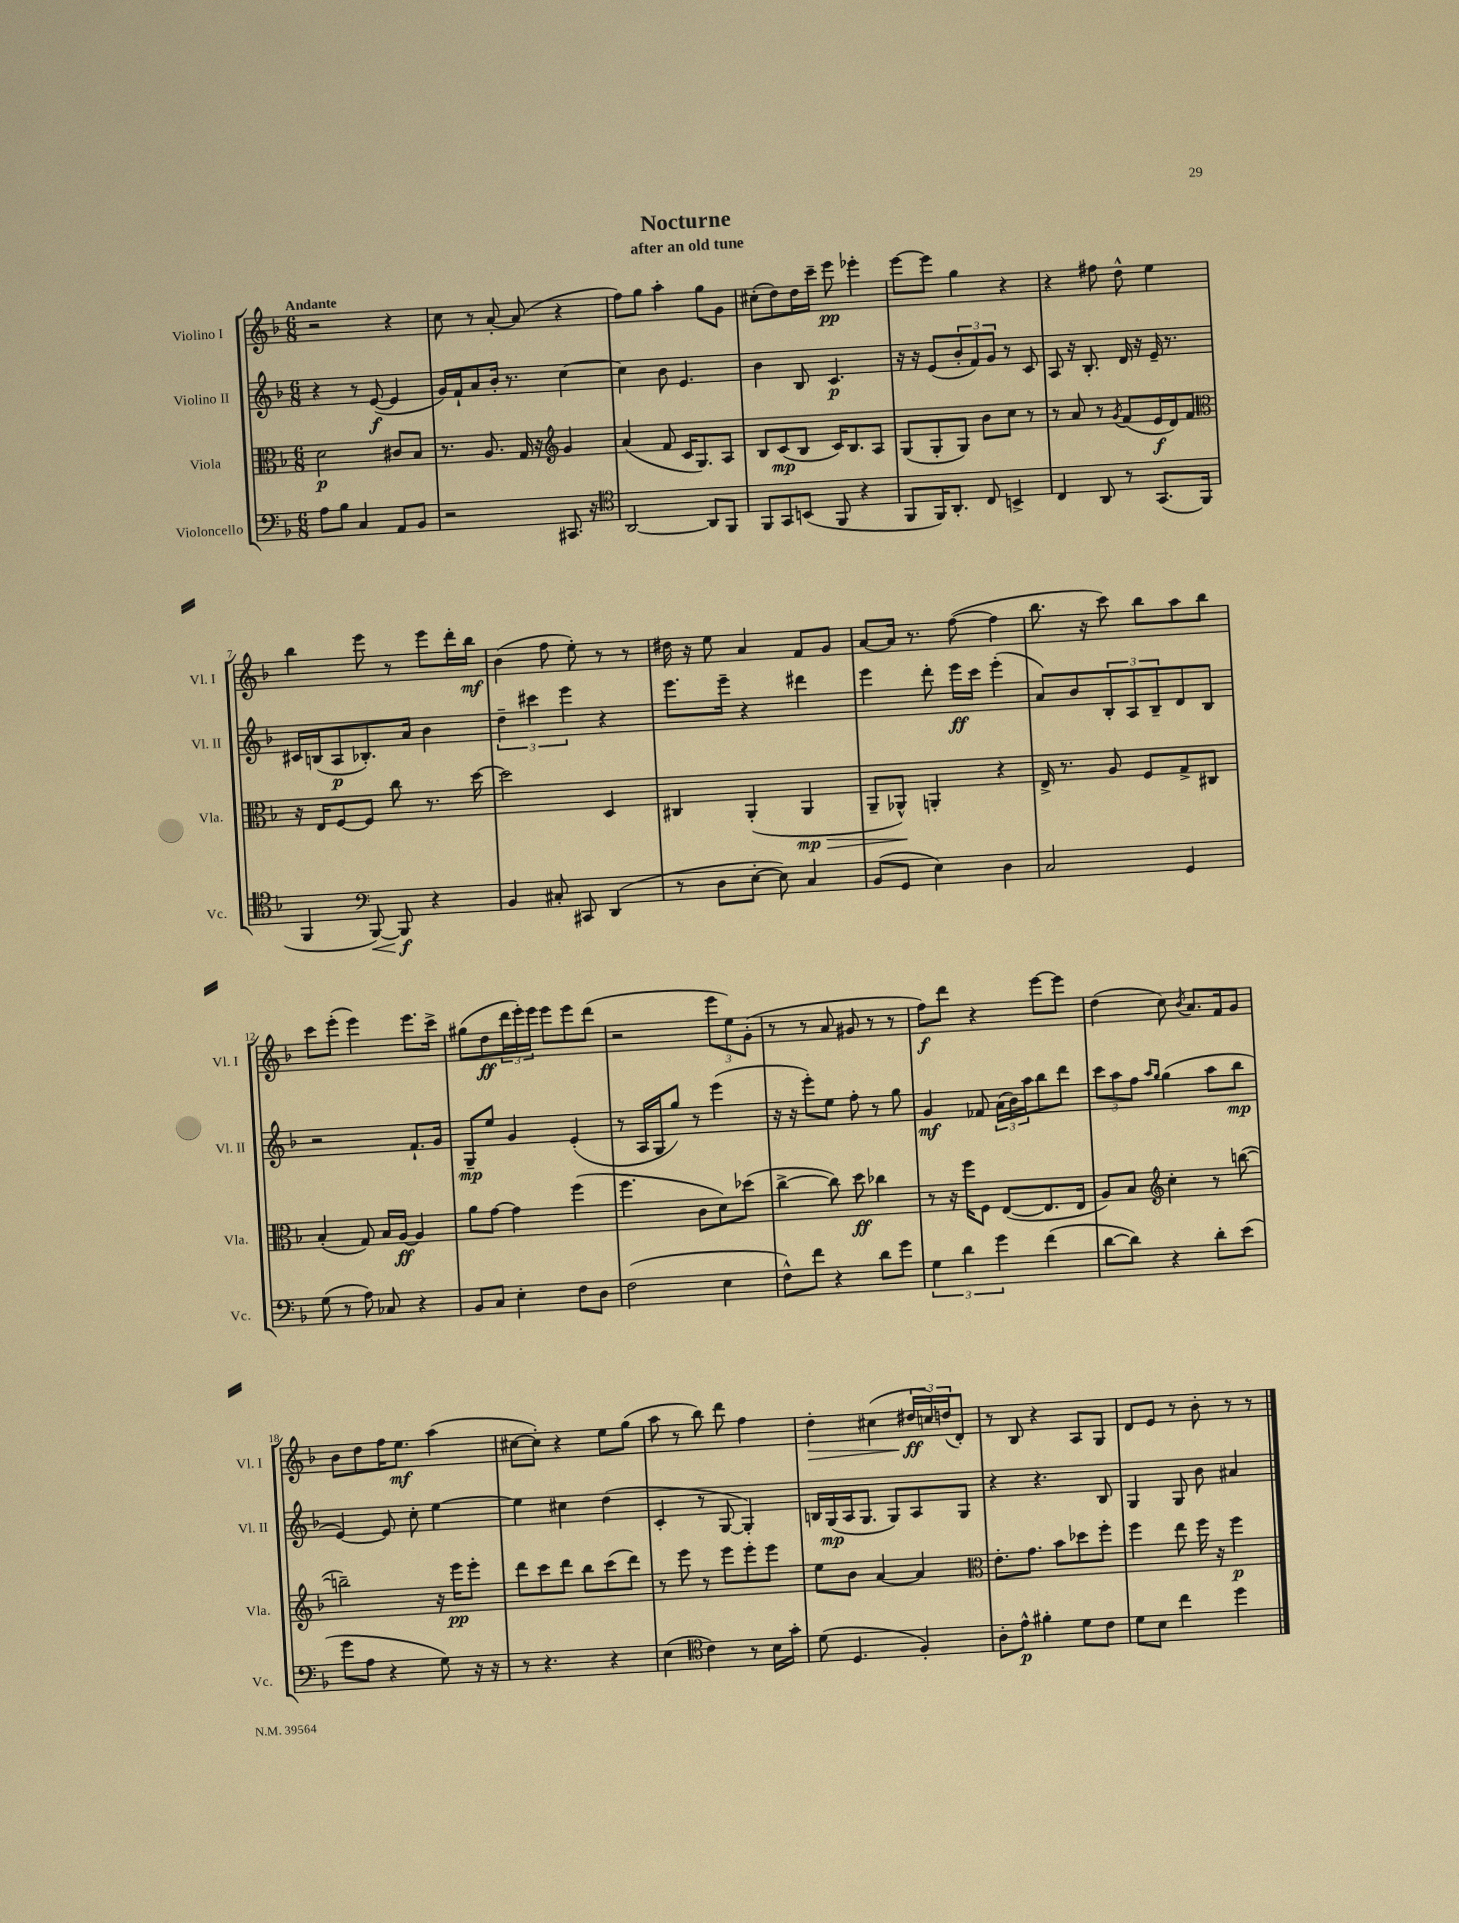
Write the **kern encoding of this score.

**kern	**kern	**kern	**kern
*staff4	*staff3	*staff2	*staff1
*clefF4	*clefC3	*clefG2	*clefG2
*k[b-]	*k[b-]	*k[b-]	*k[b-]
*M6/8	*M6/8	*M6/8	*M6/8
8A	2d	4r	2r
8B-	.	.	.
4C	.	8r	.
.	.	([8e	.
8AA	8c#	4e]	4r
8BB-	8B-	.	.
=	=	=	=
2r	8.r	16g)	8cc
.	.	16f`	.
.	.	8a	8r
.	8.A	.	.
.	.	16b-'	[8a'
.	.	8.r	.
.	16G	.	(8a]
.	16r	.	.
*	*clefG2	*	*
8.CC#	4g	[4cc	4r
16r	.	.	.
=	=	=	=
*clefC4	*	*	*
[2AA	(4a	4cc]	8ff)
.	.	.	8gg
.	8f	8b-	4aa'
.	16c	4.e	.
.	8.G)	.	.
8AA]	.	.	8gg
8FF	8A	.	8g
=	=	=	=
8FF	8B-	4b-	(8cc#'
8GG	(8c	.	8dd)
(8BB	8B-	8B-	16dd
.	.	.	16ccc~
8FF	16c)	4.c	8eee
.	8.B-	.	.
4r	.	.	4eee-'
.	8A	.	.
=	=	=	=
8FF	(8G	16r	[8eee
.	.	16r	.
16FF)	8G'	(8e	8eee]
8.AA'	.	.	.
.	8G)	12b-'	4gg
.	.	12f)	.
8C	8b-	.	.
.	.	12g	.
4BB^	8cc	8r	4r
.	8r	8c	.
=	=	=	=
4C	8r	8A	4r
.	8a	16r	.
.	.	8.B-'	.
8AA	8r	.	8ff#
.	8qg	.	.
8r	(8f	16d	8dd^^
.	.	16r	.
(8.GG	16e	16e~	4ee
.	16d)	8.r	.
.	8f	.	.
16FF	.	.	.
=	=	=	=
*	*clefC3	*	*
4FF	16r	16c#	4bb-
.	16E	(16B	.
.	[8F	8A	.
*clefF4	*	*	*
[8BBB-)	8F]	8.B-')	8eee
8BBB-]	8cc	.	8r
.	.	16a	.
4r	8.r	4b-	8eee
.	.	.	16ddd'
.	[16dd	.	16bb-
=	=	=	=
4BB-	2dd]	6dd~	(4b-
.	.	6ccc#	.
8C#'	.	.	8ff
.	.	6eee	.
8CC#	.	.	8ee')
(4DD	4D	4r	8r
.	.	.	8r
=	=	=	=
8r	4C#	8.eee	16dd#
.	.	.	16r
8D	.	.	8ee
.	.	16eee~	.
[8E'	(4AA'	4r	4a
8E])	.	.	.
4C	4AA	4ddd#	8f
.	.	.	8g
=	=	=	=
(8BB-	8AA~	4eee	[8a
8GG	8AA-^^)	.	16a]
.	.	.	8.r
4E)	4AA'	8ddd'	.
.	.	16eee	([8ff
.	.	16ccc	.
4D	4r	(4eee'	4ff]
=	=	=	=
2C	16E^	8a)	8.bb-
.	8.r	.	.
.	.	8b-	.
.	.	.	16r
.	8A	12B-'	8ccc)
.	.	12A	.
.	8F	.	8bb-
.	.	12B-~	.
4GG	8G^	8d	8aa
.	8C#	8B-	8bb-
=	=	=	=
(8G	(4B-'	2r	8ccc
8r	.	.	(8eee'
8A)	8G)	.	4eee)
8C-	16B-	.	.
.	[16A	.	.
4r	4A]	8.f`	8.eee
.	.	16g	16ccc^
=	=	=	=
8BB-	8a	8G~	(8gg#
8C	[8g	8ee	8dd
4E'	4g]	4g	24ddd
.	.	.	24eee')
.	.	.	24eee
.	.	.	8eee
8F	(4ff	(4e'	8eee
8D	.	.	(8ddd
=	=	=	=
(2F	4.ff	8r	2r
.	.	16A	.
.	.	16G	.
.	.	8gg)	.
.	8c	8r	.
4E	8d)	(4eee	12eee
.	.	.	12ee)
.	(8dd-	.	.
.	.	.	(12g'
=	=	=	=
8F^^)	[4cc^	16r	8r
.	.	16r	.
8f	.	8eee')	8r
4r	8cc])	8ee	8a
.	8dd	8ff'	8g#
8d	4cc-	8r	8r
8g	.	8gg	8r
=	=	=	=
6G	8r	4g	8ff)
.	16r	.	8ddd
6d	.	.	.
.	16ff	.	.
.	8F	8f-	4r
6g	.	.	.
.	([8E	(24a	.
.	.	24b-)	.
.	.	24aa	.
(4f	8.E]	8bb-	[8eee
.	.	8ddd	8eee]
.	16E	.	.
=	=	=	=
[8d	8A)	12ccc	(4dd
.	.	12aa	.
8d])	8B-	.	.
.	.	12ff	.
*	*clefG2	*	*
.	.	16qqaa	.
.	.	16qqgg	.
4r	4cc'	(4gg	8cc)
.	.	.	8qb-
.	.	.	8.a
8d'	8r	8aa	.
.	.	.	16f
(8e	([8bb	8bb-	8g
=	=	=	=
8g	2bb~])	[4e)	8b-
8A	.	.	8dd
4r	.	8e]	16ff
.	.	.	8.ee
.	.	8cc'	.
8G)	16r	[4ee	(4aa
.	16eee	.	.
16r	8eee'	.	.
16r	.	.	.
=	=	=	=
8r	8ddd	4ee]	[8cc#
4.r	8ccc	.	8cc#'])
.	8ddd	4cc#	4r
.	8bb-	.	.
4r	(8ccc	(4dd	8ee
.	8ddd)	.	(8gg
=	=	=	=
(4E	8r	4c'	8aa
.	8eee	.	8r
*clefC4	*	*	*
4c)	8r	8r	8bb-)
.	8eee	[8G	8ddd
8r	8eee'	4G'])	4ff
16B-	8eee	.	.
16g'	.	.	.
=	=	=	=
(8d	8ee	16B	4dd'
.	.	(16G	.
4.D	8b-	16A	.
.	.	8.G	.
.	[4a	.	(4cc#
.	.	8G)	.
4F')	4a]	8A	24dd#
.	.	.	24cc)
.	.	.	(24dd
.	.	8G	8d')
=	=	=	=
*	*clefC3	*	*
8A'	8.e'	4r	8r
8e^^	.	.	8B-
.	8.g	.	.
4f#'	.	4.r	4r
.	8b-	.	.
8d	8dd-	.	8A
8c	8ff'	8B-	8G
=	=	=	=
8d	4ff	4G	8d
8B-	.	.	8e
4cc	8ee	8G	8r
.	16ff	8b-	8b-'
.	16r	.	.
4dd	4ff	4a#	8r
.	.	.	8r
==	==	==	==
*-	*-	*-	*-
